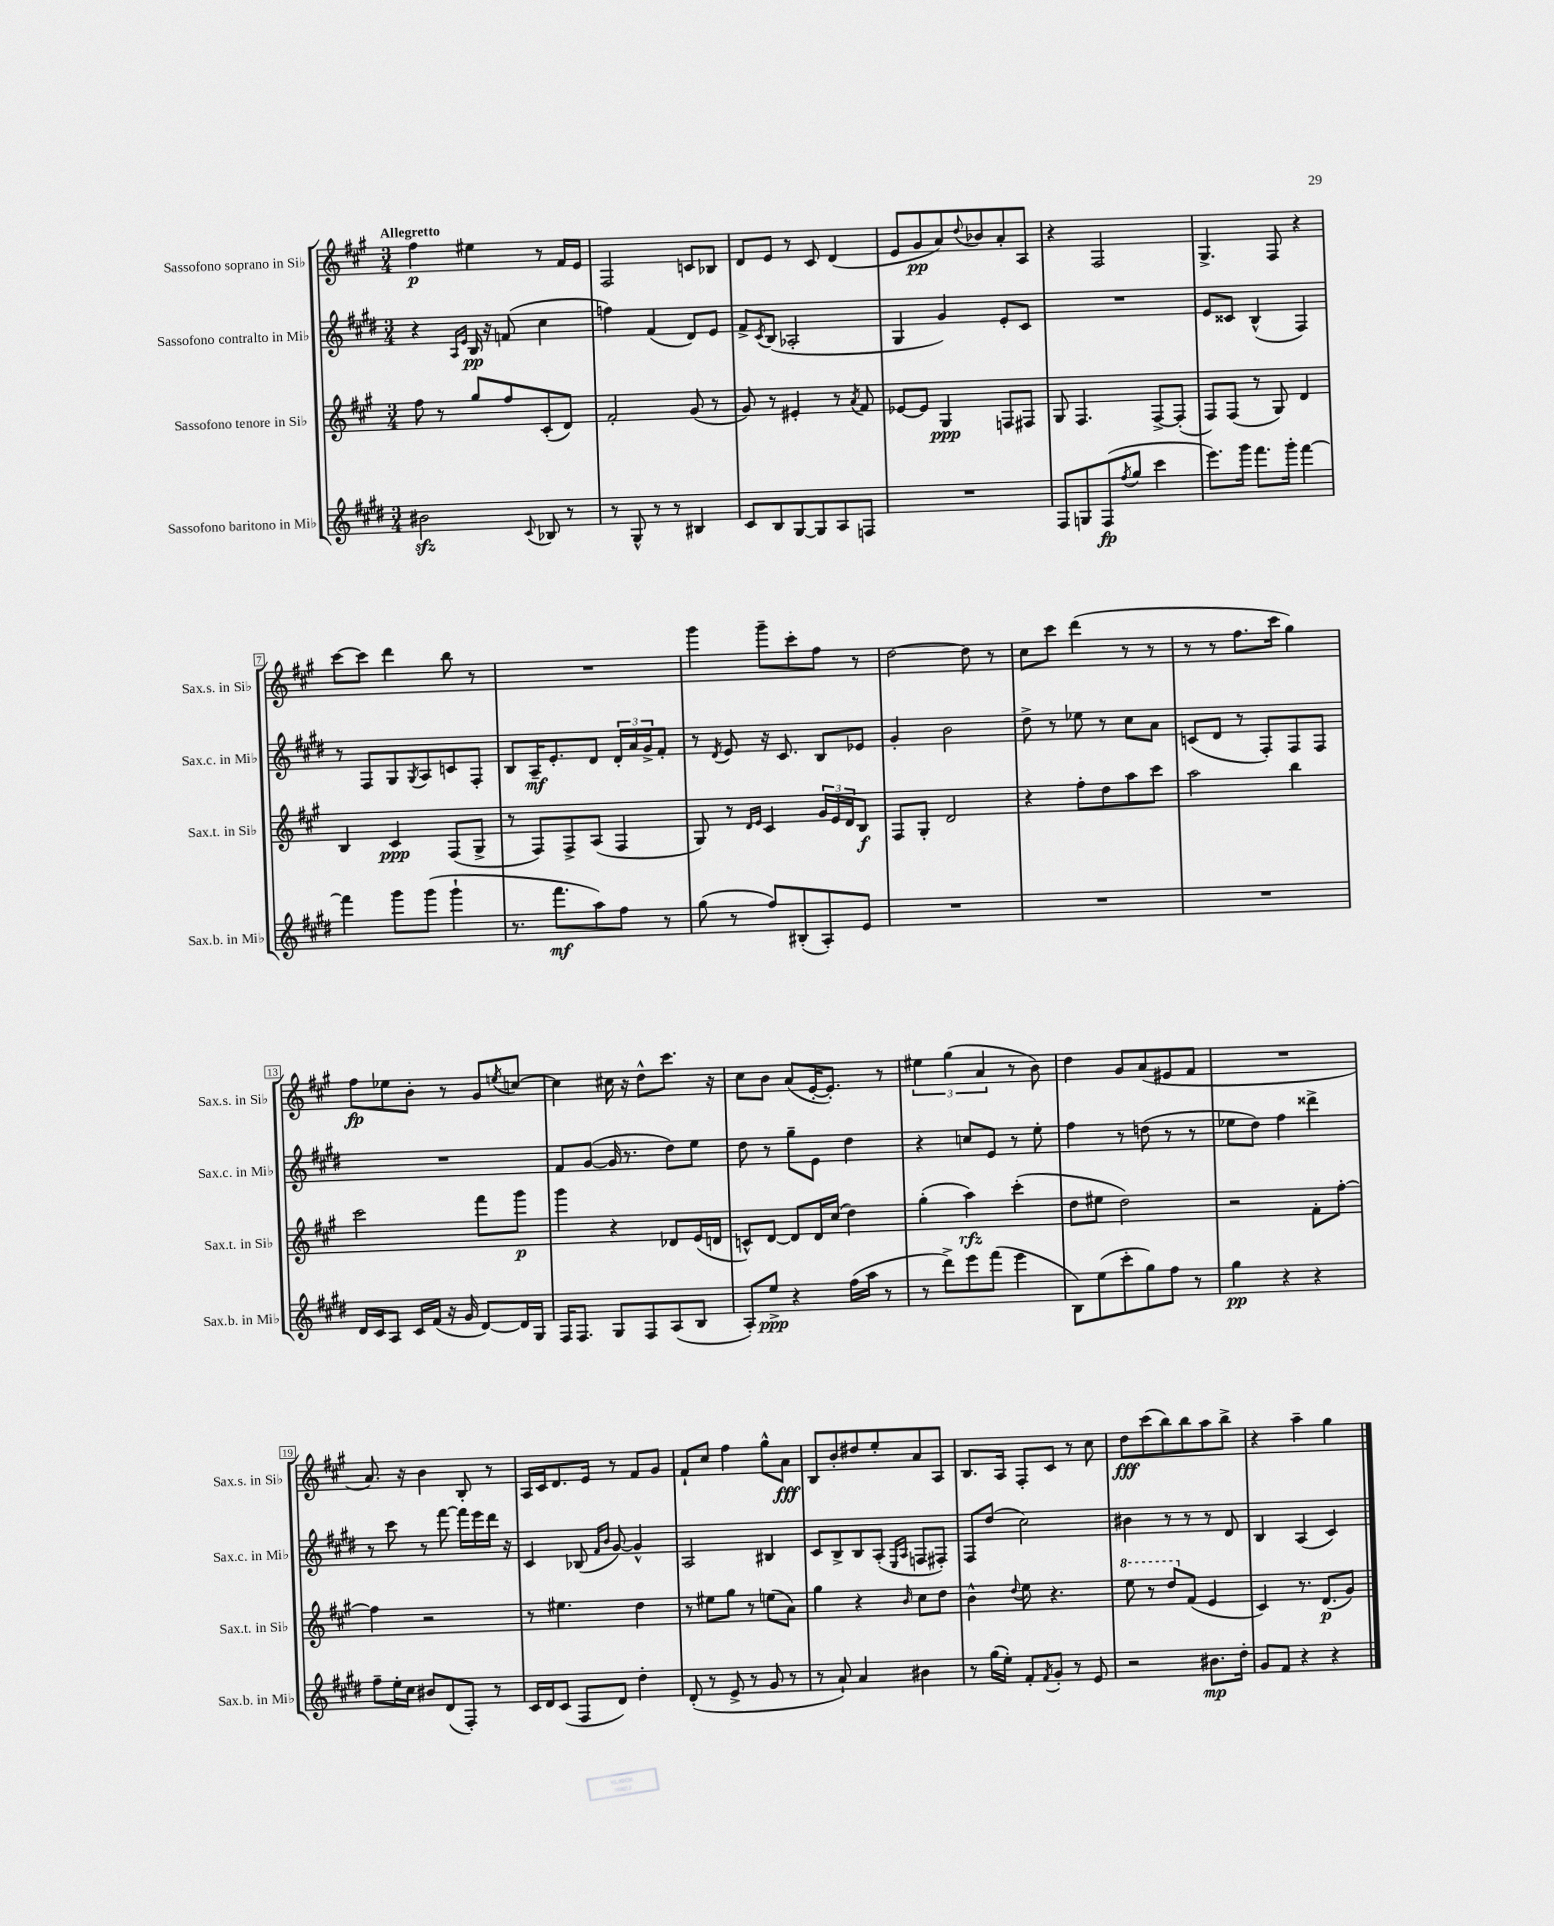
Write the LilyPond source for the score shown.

<<
\new StaffGroup <<
\new Staff = "s0" \with { instrumentName = "Sassofono soprano in Sib" shortInstrumentName = "Sax.s. in Sib" } {
    \clef treble \key a \major \numericTimeSignature \time 3/4 \tempo "Allegretto"
    fis''4\p eis''4 r8 fis'16 e'16 |
    fis2 c'8 bes8 |
    d'8 e'8 r8 cis'8 d'4( |
    e'8 gis'8\pp a'8) \appoggiatura { d''8 } bes'8 a'8-. a8 |
    r4 fis2 |
    gis4.-> fis8 r4 |
    cis'''8~ cis'''8 d'''4 b''8 r8 |
    R2. |
    gis'''4 gis'''8-- cis'''8-. fis''8 r8 |
    d''2~ d''8 r8 |
    cis''8 cis'''8 d'''4( r8 r8 |
    r8 r8 fis''8. cis'''16 gis''4) |
    fis''8\fp ees''8 b'8-. r8 gis'8 \acciaccatura { e''8 } c''8~ |
    c''4 cis''16 r16 d''8-^ cis'''8. r16 |
    cis''8 b'8 a'8( e'16~-. e'8.-.) r8 |
    \tuplet 3/2 { eis''4 gis''4( a'4 } r8 b'8) |
    d''4 gis'8 a'8( eis'8 fis'8 |
    R2. |
    a'8.) r16 b'4 b8-. r8 |
    a16 cis'16 d'8. e'16 r8 fis'8 gis'8 |
    fis'8-! cis''8 fis''4 gis''8-^ a'8\fff |
    b8 b'8-. dis''8 e''8-. a'8 a8 |
    b8. a16 fis8-. cis'8 r8 cis''8 |
    d''8\fff cis'''8( b''8) b''8 a''8 b''8-> |
    r4 a''4-- gis''4 \bar "|." |
}
\new Staff = "s1" \with { instrumentName = "Sassofono contralto in Mib" shortInstrumentName = "Sax.c. in Mib" } {
    \clef treble \key e \major \numericTimeSignature \time 3/4
    r4 \grace { a16 e'16 } b16\pp r16 f'8( cis''4 |
    f''4) fis'4( dis'8) e'8 |
    fis'8-> \acciaccatura { cis'8 } b8( aes2-. |
    gis4 gis'4) e'8-. cis'8 |
    R2. |
    e'8 cisis'8 b4-^( fis4) |
    r8 fis8 gis8 \acciaccatura { gis8 } a8 c'8 fis8-. |
    b8 a16--\mf e'8.-. dis'8 \tuplet 3/2 { dis'16-. a'16 gis'16-> } fis'8-. |
    r8 \acciaccatura { dis'8 } e'8 r16 cis'8. b8 ees'8 |
    gis'4-. b'2 |
    dis''8-> r8 ees''8 r8 cis''8 a'8 |
    c'8( dis'8 r8 fis8-.) fis8 fis8 |
    R2. |
    fis'8 gis'8~( gis'16 r8. dis''8) e''8 |
    dis''8 r8 gis''8-- e'8 dis''4 |
    r4 c''8 e'8 r8 e''8-. |
    fis''4 r8 d''8( r8 r8 |
    ees''8 dis''8) fis''4 disis'''4-> |
    r8 cis'''8 r8 fis'''8~ fis'''16 e'''16 dis'''16 r16 |
    cis'4 bes8( \grace { fis'16 b'16 } gis'8~) gis'4-^ |
    a2 bis4 |
    cis'8 b8-> b8 a8-.( \grace { e16 a16 } f8 fis8-.) |
    fis8 dis''8( cis''2) |
    bis'4 r8 r8 r8 dis'8 |
    b4 a4( cis'4) \bar "|." |
}
\new Staff = "s2" \with { instrumentName = "Sassofono tenore in Sib" shortInstrumentName = "Sax.t. in Sib" } {
    \clef treble \key a \major \numericTimeSignature \time 3/4
    fis''8 r8 gis''8 fis''8 cis'8-.( d'8) |
    fis'2-. gis'8( r8 |
    gis'8) r8 eis'4-. r8 \acciaccatura { a'8 } fis'8 |
    ees'8~ ees'8 gis4\ppp f8 fis8 |
    gis8 fis4. fis8~-> fis8-.( |
    fis8) fis8( r8 gis8) d'4 |
    b4 cis'4\ppp fis8( gis8-> |
    r8 fis8) fis8-> a8( fis4 |
    gis8) r8 \grace { d'16 e'16 } cis'4 \tuplet 3/2 { gis'16 e'16 d'16 } b8\f |
    fis8 gis8-. d'2 |
    r4 fis''8-. d''8 a''8 cis'''8 |
    a''2 b''4 |
    cis'''2 fis'''8 gis'''8\p |
    gis'''4 r4 des'8 e'16( d'16 |
    c'8-^) d'8~ d'8 d'16 cis''16( d''4) |
    gis''4-.( a''4\rfz) cis'''4-.( |
    d''8 eis''8 d''2) |
    r2 fis'8-. fis''8~-. |
    fis''4 r2 |
    r8 eis''4. d''4 |
    r8 eis''8 gis''8 r8 e''8( a'8) |
    gis''4 r4 \grace { b'16 } cis''8 d''8 |
    b'4-^ \appoggiatura { d''8 } e''8 r4. |
    \ottava #1 e'''8 r8 d'''8 \ottava #0 fis'8( e'4 |
    cis'4) r8. d'8.\p( gis'8) \bar "|." |
}
\new Staff = "s3" \with { instrumentName = "Sassofono baritono in Mib" shortInstrumentName = "Sax.b. in Mib" } {
    \clef treble \key e \major \numericTimeSignature \time 3/4
    bis'2\sfz \appoggiatura { cis'8 } bes8 r8 |
    r8 gis8-^ r8 r8 bis4 |
    cis'8 b8 gis8~ gis8 a8 f8 |
    R2. |
    fis8 g8 fis8\fp( \acciaccatura { fis''8 } gis''8 cis'''4 |
    e'''8.) gis'''16 fis'''8. gis'''16-. fis'''4~ |
    fis'''4 gis'''8 gis'''8( gis'''4-! |
    r8. fis'''8.\mf a''8) fis''8 r8 |
    gis''8( r8 fis''8) bis8-.( a8-.) e'8 |
    R2. |
    R2. |
    R2. |
    dis'16 cis'16 a8 cis'16 fis'16( r16 gis'16 dis'8~) dis'16 gis16 |
    fis16 fis8. gis8 fis8 a8( b8 |
    a8-.) e''8->\ppp r4 fis''16( a''16 r8 |
    r8 dis'''8->) e'''8 fis'''8( e'''4 |
    b8) e''8( cis'''8-. gis''8) fis''8 r8 |
    gis''4\pp r4 r4 |
    fis''8-- e''16-. cis''16 bis'8 dis'8( fis8-.) r8 |
    cis'16 dis'16 cis'8( fis8 dis'8) dis''4-. |
    dis'8-.( r8 e'8-> r8 gis'8 r8 |
    r8 a'8-!) a'4 bis'4 |
    r8 gis''16( e''16-.) fis'8-. \acciaccatura { fis'8 } gis'8-. r8 e'8 |
    r2 bis'8.\mp dis''16-. |
    gis'8 fis'8 r4 r4 \bar "|." |
}
>>
>>
\layout { \context { \Score \override BarNumber.stencil = #(make-stencil-boxer 0.1 0.3 ly:text-interface::print) } }
